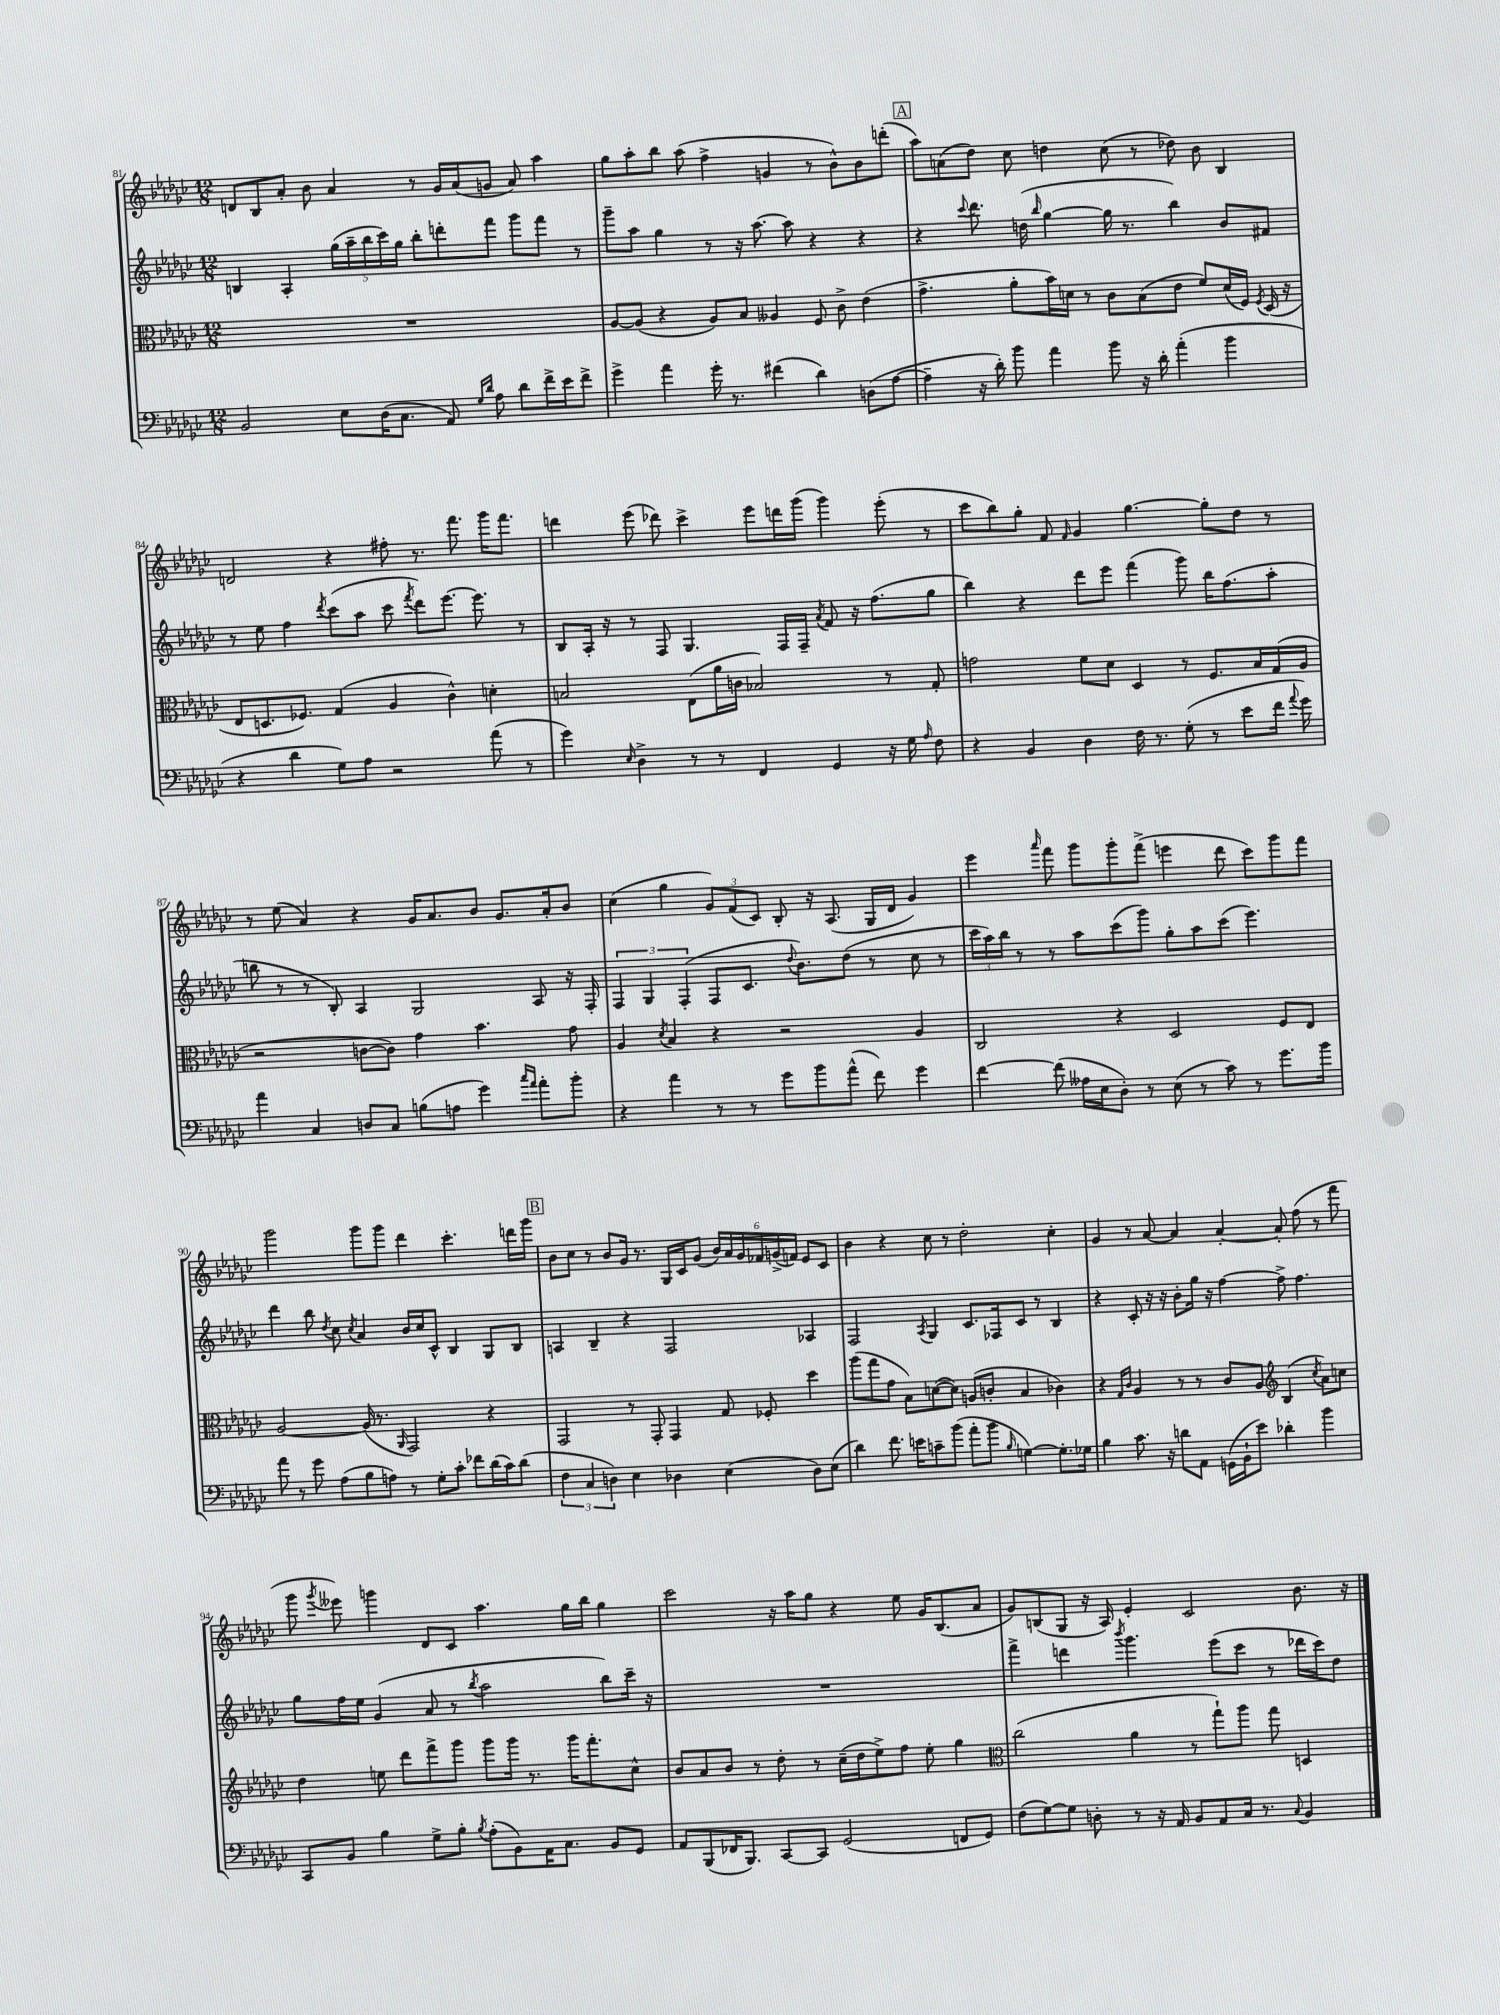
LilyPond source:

<<
\new StaffGroup <<
\new Staff = "s0" {
    \clef treble \key ges \major \numericTimeSignature \time 12/8
    \autoBeamOff d'8[ bes8 aes'8]-. bes'8 aes'4 r8 ges'16[ aes'16( g'8] aes'8) aes''4 |
    ges''8[ aes''8-. bes''8] aes''8( f''4-> g'4 r8 bes'8[-^) bes'8 d'''8]-.( |
    \mark \markup { \box "A" } aes''8[) a'8( des''8]) ces''8 d''4 ces''8( r8 des''8) bes'8 bes4 |
    d'2 r4 fis''8-. r8. f'''8. ges'''16[ f'''8.] |
    d'''4 ees'''8( des'''8) ces'''4-> ees'''8[ d'''16 ges'''16]( ges'''4) ees'''8-.( r8 |
    ces'''8[ bes''8) ges''8]-. f'8 \grace { f'16 } ges'4 ges''4.~ ges''8[-. des''8] r8 |
    r8 ees''8( aes'4) r4 ges'16[ aes'8. bes'8] ges'8.[ aes'16-. bes'8] |
    ces''4( ges''4 \tuplet 3/2 { ges'8[) f'8( ces'8]) } bes8-. r16 aes8.( ges16[ des'16] ges'4) |
    ees'''4 \grace { aes'''16 } f'''8 ges'''8[ ges'''8-. f'''8]->( e'''4 des'''8 ces'''8[) ges'''8 f'''8] |
    ges'''2 ges'''8[ ges'''8] des'''4 ces'''4.-. d'''16[ ges'''16] |
    \mark \markup { \box "B" } bes'8[ ces''8] r8 bes'8[ ges'16] r8. ges16[ ces'16 ges'8]( \tuplet 6/4 { bes'16[) aes'16 ges'16 fes'16 g'16->( f'16]) } ees'8[ ces'8] |
    bes'4 r4 ces''8 r8 des''2-. ces''4-. |
    ges'4 r8 aes'8~ aes'4 aes'4~-. aes'8-. f''8( r8 f'''8 |
    ges'''8 \acciaccatura { ges'''8 } eeses'''8) g'''4 des'8[ ces'8] aes''4. ges''16[ bes''16] ges''4 |
    ces'''2 r16 aes''16[ ges''8] r4 ees''8 ges'16[ bes8.( aes'8] |
    ges'8[) b8( ges8] r16 aes16) ees'4-. ces'2 bes'8. r16 \bar "|." |
}
\new Staff = "s1" {
    \clef treble \key ges \major \numericTimeSignature \time 12/8
    \autoBeamOff b4 aes4-. \tuplet 5/4 { ges''16[( aes''16-- bes''16 ces'''16) ges''16] } bes''8[-. d'''8-. f'''8] ges'''8[ f'''8] r8 |
    ges'''8[-- aes''8] ges''4 r8 r16 aes''8.~ aes''8 r4 r4 |
    \mark \markup { \box "A" } r4 \appoggiatura { ces'''8 } des'''8. d''16( \grace { bes''16 } ges''4~ ges''16 r8. bes''4) bes'8[ fis'8] |
    r8 ees''8 f''4 \acciaccatura { des'''8 } ces'''8[( aes''8] ces'''8 \acciaccatura { f'''8 } des'''8[) ees'''8.]~ ees'''8. r8 |
    bes8[ aes16]-. r16 r8 f8 ges4. f16[ f16]-- \acciaccatura { aes'8 } f'8 r16 f''8.[( ges''8] |
    bes''4) r4 des'''8[ ees'''8] f'''4( ges'''8) bes''16[ f''8.( aes''8]-. |
    b''8 r8 r8 bes8-.) aes4 ges2 aes8 r16 f16-. |
    \tuplet 3/2 { f4 ges4 f4-.( } f8[ ces'8.] \appoggiatura { des''8 } bes'8.[) des''8]( r8 ces''8 r8 |
    \tuplet 3/2 { ces'''16[ aes''16) bes''16] } r8 r8 aes''8[ ces'''8( ges'''8]) ges''8[-. aes''8 ces'''8]( ees'''4.) |
    des'''4 bes''8 \acciaccatura { des''8 } ces''8 \acciaccatura { ces''8 } aes'4 bes'16[ ces''16 ces'8]-^ bes4 ges8[ bes8] |
    \mark \markup { \box "B" } a4 bes4-- r4 f2 aes4 |
    f2 \acciaccatura { aes8 } ges4 ces'8.[ fes16 ces'8] r8 bes4 |
    r4 ces'8-. r16 r16 bes'8[-. ges''16] r16 f''4~ f''8-> f''4. |
    ges''8[ f''16 ees''16] ges'4( aes'8 r8 \acciaccatura { bes''8 } aes''2 bes''8[) ces'''16]-- r16 |
    R1. |
    f'''4-> d'''4 \acciaccatura { bes'''8 } ges'''4. ees'''8[( ces'''8] r8 des'''16[ ces'''16) des''8] \bar "|." |
}
\new Staff = "s2" {
    \clef alto \key ges \major \numericTimeSignature \time 12/8
    \autoBeamOff R1. |
    aes8[~ aes8]( r4 aes8[) bes8] aeses4 f8 ces'8-> ees'4( |
    \mark \markup { \box "A" } ges'4.-> aes'8[-. bes'16) d'16] r8 ces'8[ bes8( ees'8] f'8[) d'16( f16]) \acciaccatura { f8 } des16( r16 |
    ees8[ d8. fes8.]) ges4( aes4 ces'4-^) d'4-. |
    b2 ees8[( aes'16 c'16] bes2) r8 ges8-. |
    g'2 f'8[ des'8] des4 r8 f8.[ bes16 ges16( aes16] |
    r2 c'8[~ c'8]) ges'4 bes'4. ges'8 |
    aes4 \acciaccatura { des'8 } bes4 r4 r2 aes4 |
    ces2 r4 des2 f8[ ees8] |
    aes2~ aes16( r8. \grace { aes,16 } ges,2) r4 |
    \mark \markup { \box "B" } ges,2 r8 ges,8-. ges,4 ges8 fes8-. des''4 |
    aes''8[( ges''8 ges'8] bes8[) d'8~( d'8]) a8[( c'8]-. bes4 ces'4) |
    r4 \grace { ges16[ ces'16] } aes4 r8 r8 ces'8[ aes8] \clef treble bes4( \acciaccatura { ces''8 } aes'8[) c''8] |
    des''4 e''8 des'''8[ f'''8-> ges'''8] ges'''8[ ges'''16] r8. ges'''16[ f'''8.-. ces''8]-^ |
    bes'8[ aes'8 bes'8] r8 des''8-. r8 ces''16[--( des''16 ees''8->) f''8] ees''8-. ges''4 |
    \clef alto ces''2( aes'4 r8 ges''8[-!) aes''8] ges''8 d4 \bar "|." |
}
\new Staff = "s3" {
    \clef bass \key ges \major \numericTimeSignature \time 12/8
    \autoBeamOff bes,2 ees8[ des16( ces8.] aes,8) \grace { ges16[ des'16] } aes8 des'8[ f'16-> ees'16 f'8]-> |
    ges'4-> aes'4 ges'16-. r8. fis'4( des'4) d8[( aes8]~ |
    \mark \markup { \box "A" } aes4-- r16 des'16-.) bes'8 aes'4 bes'8 r16 des'16-. aes'4-.( bes'4 |
    r4 des'4 ges8[) aes8] r2 aes'8( r8 |
    ges'4) \grace { ees16 } des4-> r8 r8 f,4 ges,4 r16 ges16 \grace { aes16 } f8 |
    r4 bes,4 des4 f16 r8. ges8-.( r8 ees'8[ f'16] \appoggiatura { aes'8 } ges'16) |
    aes'4 ces4 d8[ ces8] b8[( a8] ges'4) \grace { ces''16[ aes'16] } aes'8[-. bes'8]-. |
    r4 aes'4 r8 r8 ges'8[ bes'8 aes'8]-^( f'8) ges'4 |
    f'4~ f'8( aeses16[ ees16 des8]-.) r8 ees8( r8 ces'8) r8 ges'8.[ bes'16] |
    aes'8 r8 ges'8 aes8[( bes8 a8]) r8 ges8[-. ces'8]-. fes'8[ des'16( ces'16) des'8]( |
    \mark \markup { \box "B" } \tuplet 3/2 { f4 ces4 d4) } ees4 des4 ees4( des8[) ees8]( |
    des'4) f'8. e'16[ c'8-- bes'8]( aes'8[-. bes'8] \grace { bes16 } g4~) g8.[-. ges16] |
    bes4 ces'8. r16 d'8[ aes,8] g,16[( bes,16-! ees'8]) des'4-. bes'4 |
    ces,8[ bes,8] bes4 ges8[-> bes8]-. \acciaccatura { bes8 } aes8[-.( bes,8) aes,16 ces8.] bes,8[ ges,8] |
    aes,8[ bes,,8( fes,16 bes,,8.]) ces,8[~ ces,8] ges,2( f,8[ ges,8]) |
    f8[( ges8~) ges8] d8-. r8 r16 aes,16 bes,8[ aes,8 ces16] r8. \appoggiatura { ces8 } bes,4 \bar "|." |
}
>>
>>
\layout { \context { \Score currentBarNumber = #81 } }
